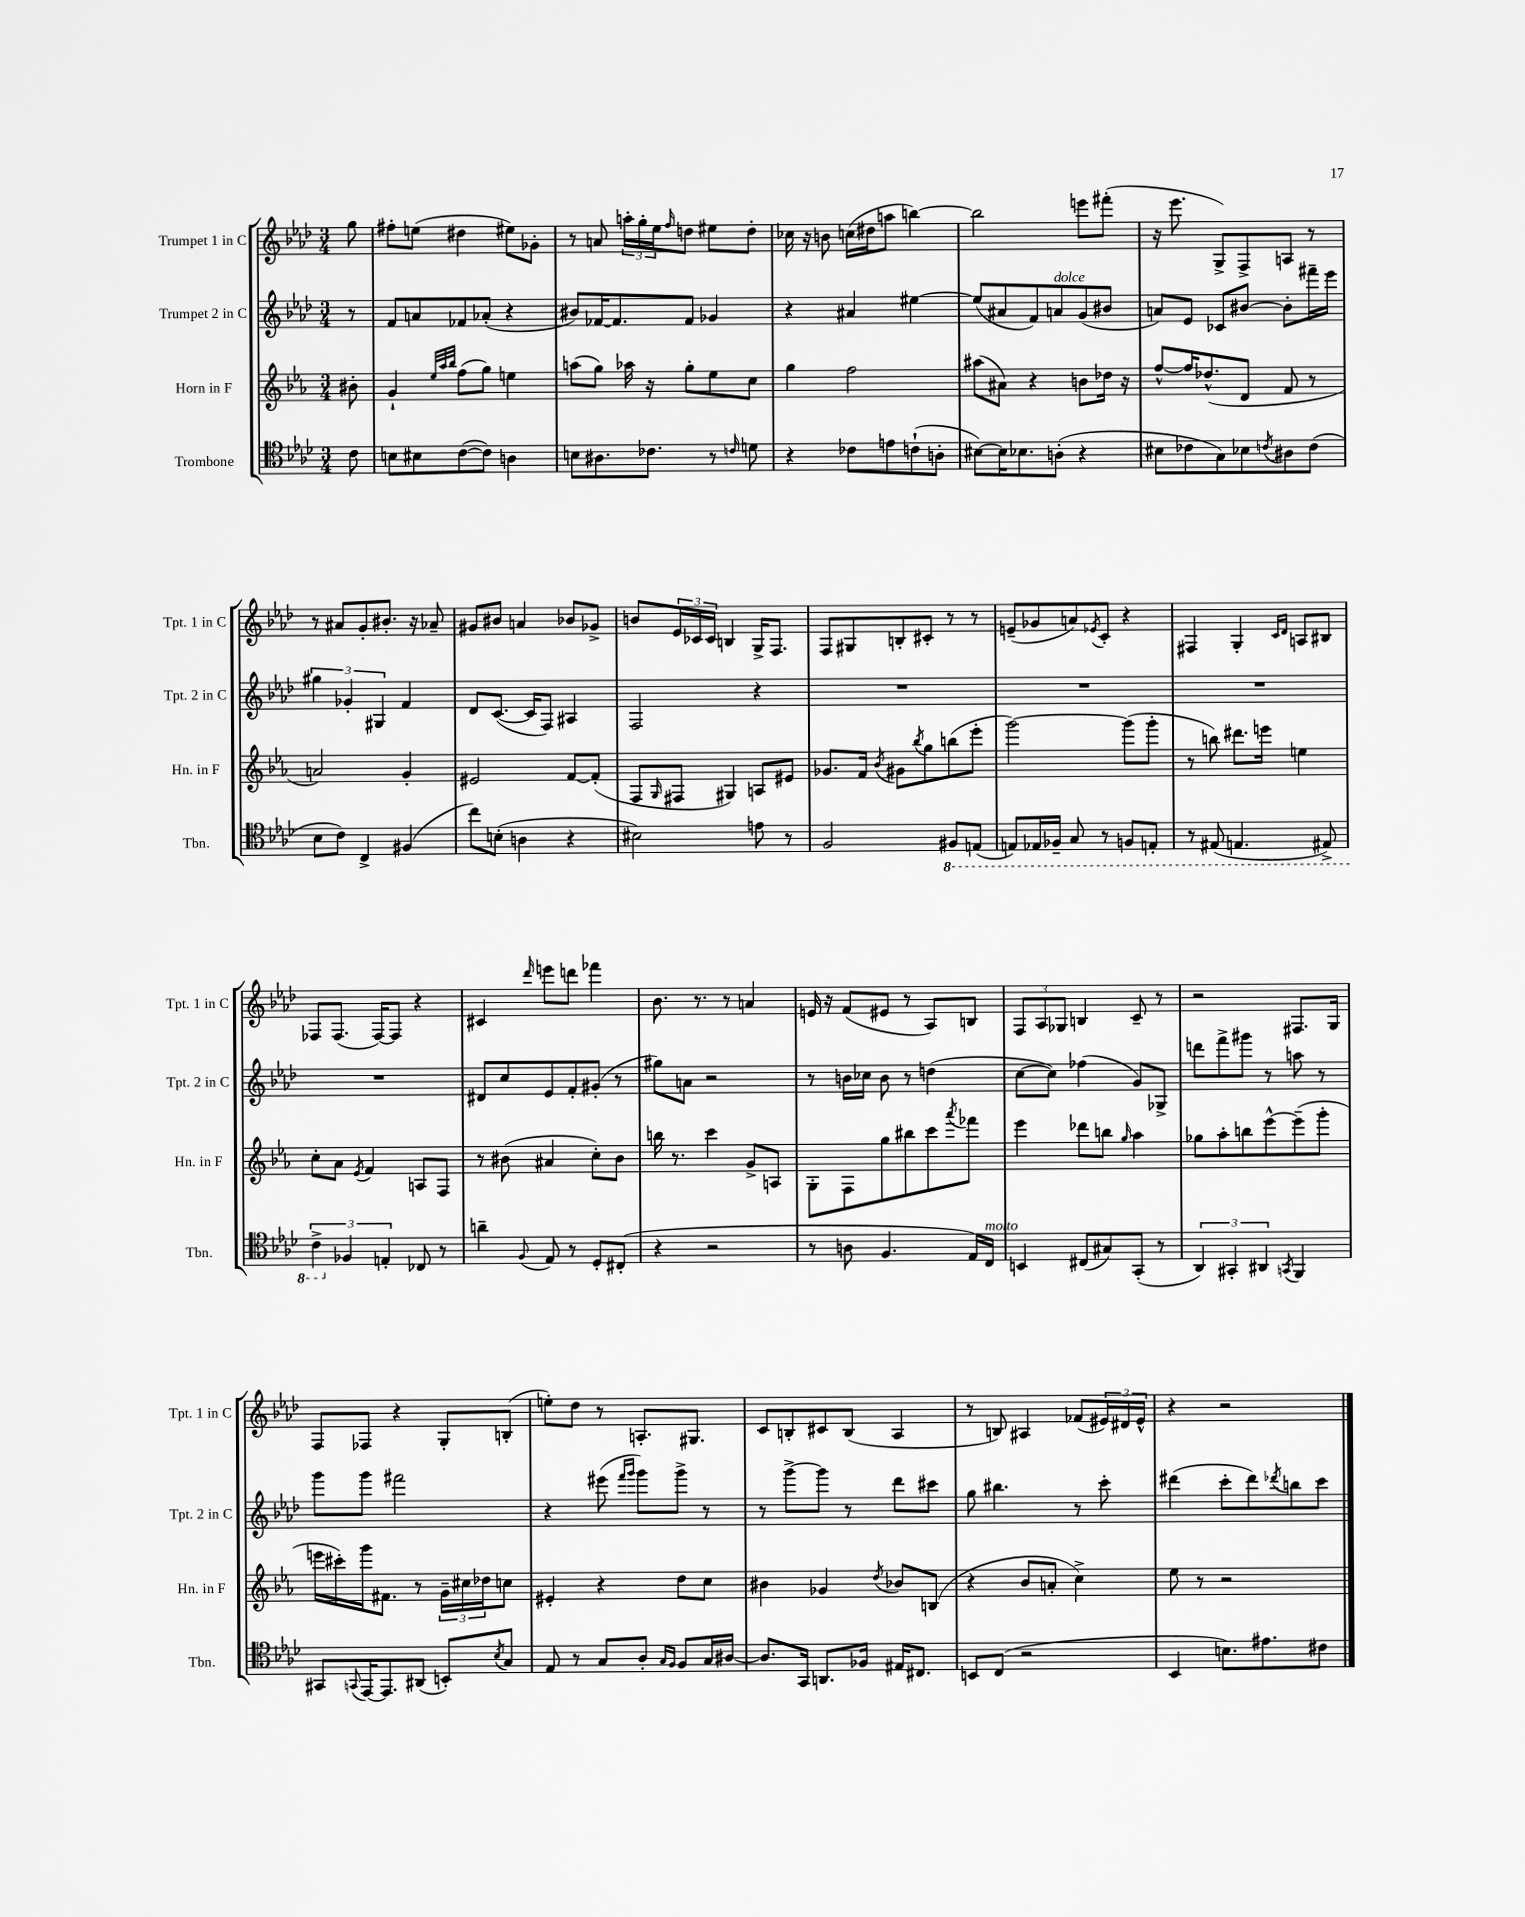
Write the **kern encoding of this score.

**kern	**kern	**kern	**kern
*staff4	*staff3	*staff2	*staff1
*clefC4	*clefG2	*clefG2	*clefG2
*k[b-e-a-d-]	*k[b-e-a-]	*k[b-e-a-d-]	*k[b-e-a-d-]
*M3/4	*M3/4	*M3/4	*M3/4
8c	8b#'	8r	8gg
=	=	=	=
8B	4g`	8f	8ff#'
8B#	.	8a	(8ee
.	32qqee-	.	.
.	32qqaa-	.	.
.	32qqbb-	.	.
([8c	(8ff	8f-	4dd#
8c])	8gg)	(8a-'	.
4A	4ee	4r	8ee#)
.	.	.	8g-'
=	=	=	=
8B	(8aa	8b#)	8r
8.A#	8gg)	[16f-	8a
.	.	8.f-]	.
.	16aa-	.	24aa'
.	.	.	24gg'
8.c-	16r	.	.
.	.	.	24ee-
.	.	.	16qqff
.	8gg'	8f-	8dd
8r	8ee-	4g-	8ee#
16qqc	.	.	.
8d	8cc	.	8dd'
=	=	=	=
4r	4gg	4r	16cc-
.	.	.	16r
.	.	.	8b
8c-	2ff	4a#	(16cc
.	.	.	16dd#
8e	.	.	8aa
(8c`	.	[4ee#	[4bb)
8A'	.	.	.
=	=	=	=
[8B#)	(8aa#	(8ee#]	2bb]
16B#]	8a#)	8a#	.
8.B-	.	.	.
.	4r	8f)	.
(8A'	.	8a	.
4r	8b	(8g	8eee
.	16dd-	8b#	(8fff#'
.	16r	.	.
=	=	=	=
8B#	[8ff^^	8a)	16r
.	.	.	8.eee-
8c-	16ff]	8e-	.
.	(8.dd-^^	.	.
8G)	.	8c-	8G^)
8B-	8d	[8b#	8F^
8qc	.	.	.
8A#	8f	8b#']	8A
(8c	8r	16fff#~	8r
.	.	16eee-	.
=	=	=	=
8B-	2a)	6gg#	8r
8c)	.	.	8a#
.	.	6g-'	.
4C^	.	.	8g'
.	.	6G#	.
.	.	.	8.b#'
(4F#	4g'	4f	.
.	.	.	16r
.	.	.	8a-~
=	=	=	=
8cc)	2e#	8d-	8g#
(8B'	.	([8.c	8b#
4A	.	.	4a
.	.	16c]	.
.	.	8F)	.
4r	[8f	4A#	8b-
.	(8f']	.	8g-^
=	=	=	=
2B#)	8F	2F	8b
.	16qqG	.	.
.	8F#	.	24e-
.	.	.	24c-
.	.	.	24c-
.	4G#)	.	4B
8e	8A	4r	16G^
.	.	.	8.F
8r	8e#	.	.
=	=	=	=
2F	8.g-	2.r	8F
.	.	.	8G#
.	16f	.	.
.	8qb-	.	.
.	8g#	.	8B'
.	8qbb-	.	.
.	8gg	.	8c#'
8FF#	(8bb	.	8r
(8EE	8eee-'	.	8r
=	=	=	=
8EE)	[2ggg)	2.r	(8e~
16EE-	.	.	8g-
16FF-~	.	.	.
8GG	.	.	8a)
.	.	.	8qe-
8r	.	.	8c'
8FF	(8ggg]	.	4r
8EE'	8ggg'	.	.
=	=	=	=
8r	8r	2.r	4F#
(8EE#	8bb)	.	.
4.EE	8.ddd#	.	4G'
.	16eee	.	.
.	.	.	16qqc
.	.	.	16qqd-
.	4ee	.	8A
8EE#^)	.	.	8B#
=	=	=	=
6C^	8cc'	2.r	8F-
.	8a-	.	(8.F-
6F-	.	.	.
.	8qe-	.	.
.	4f	.	.
.	.	.	[16F-)
6E'	.	.	.
.	.	.	8F-]
8C-	8A	.	4r
8r	8F	.	.
=	=	=	=
4a~	8r	8d#	4c#
.	(8b#	8cc	.
8qqF	.	.	16qqddd-
8E-	4a#	8e-	8eee
8r	.	8f'	8ddd
8D-'	8cc')	(8g#'	4fff-
(8C#'	8b#	8r	.
=	=	=	=
4r	16bb	8gg#)	8.b-
.	8.r	.	.
.	.	8a	.
.	.	.	8.r
2r	4ccc	2r	.
.	.	.	8r
.	8g^	.	4a
.	8A	.	.
=	=	=	=
8r	8G'	8r	16e
.	.	.	16r
8A	8F	16b	(8f
.	.	16cc-	.
4.F	8gg	8b	8e#
.	8bb#	8r	8r
.	8ccc	(4dd	8A-)
.	8qaaa-	.	.
16E-)	8fff-	.	8B
16C	.	.	.
=	=	=	=
4BB	4eee-	[8cc	12F
.	.	.	12A-
.	.	8cc])	.
.	.	.	12G-
(8C#	8ddd-	(4ff-	4B
8G#)	8bb	.	.
.	16qqgg	.	.
(8GG'	4aa-	8g)	8c~
8r	.	8G-^	8r
=	=	=	=
6AA-)	8gg-	8ddd	2r
.	8aa-'	8fff^	.
6GG#'	.	.	.
.	8bb	8ggg#	.
6AA#	.	.	.
.	[8eee-^^	8r	.
8qGG	.	.	.
4FF	(8eee-~]	8aa	8.F#
.	8ggg'	8r	.
.	.	.	16G
=	=	=	=
8GG#	16eee	8ggg	8F
.	16ccc#')	.	.
8qqGG	.	.	.
[16EE-	16ggg	8ggg	8F-
8.EE-]	8.f#	.	.
.	.	2fff#	4r
(8AA#	8r	.	.
8BB')	24g~	.	8G'
.	24cc#	.	.
.	24dd-	.	.
8qB-	.	.	.
8G	8cc	.	(8B'
=	=	=	=
8E-	4e#'	4r	8ee')
8r	.	.	8dd-
8G	4r	(8eee#	8r
.	.	16qqfff	.
.	.	16qqggg	.
8A-'	.	8ggg)	8.A'
16qqG	.	.	.
16qqF	.	.	.
8F	8dd	8ggg^	.
.	.	.	8.G#
16G	8cc	8r	.
[16A#	.	.	.
=	=	=	=
8.A#]	4b#	8r	8c
.	.	[8ggg^	8B'
16GG	.	.	.
8.AA	4g-	8ggg]	8c#
.	.	8r	(8B
16F-	.	.	.
.	8qdd	.	.
16E#	8b-	8ddd-	4A-
8.C#	.	.	.
.	(8B	8ccc#	.
=	=	=	=
8BB	4r	8gg	8r
(8C	.	4.bb#	8B)
2r	8b-	.	4A#
.	8a'	.	.
.	4cc^)	8r	(8f-
.	.	8ccc'	24e#)
.	.	.	24d#
.	.	.	24e#^^
=	=	=	=
4BB-	8ee-	(4ddd#	4r
.	8r	.	.
8.B)	2r	8ccc'	2r
.	.	8ddd#)	.
8.e#	.	.	.
.	.	8qddd-	.
.	.	8bb	.
8c#	.	8ccc	.
==	==	==	==
*-	*-	*-	*-
